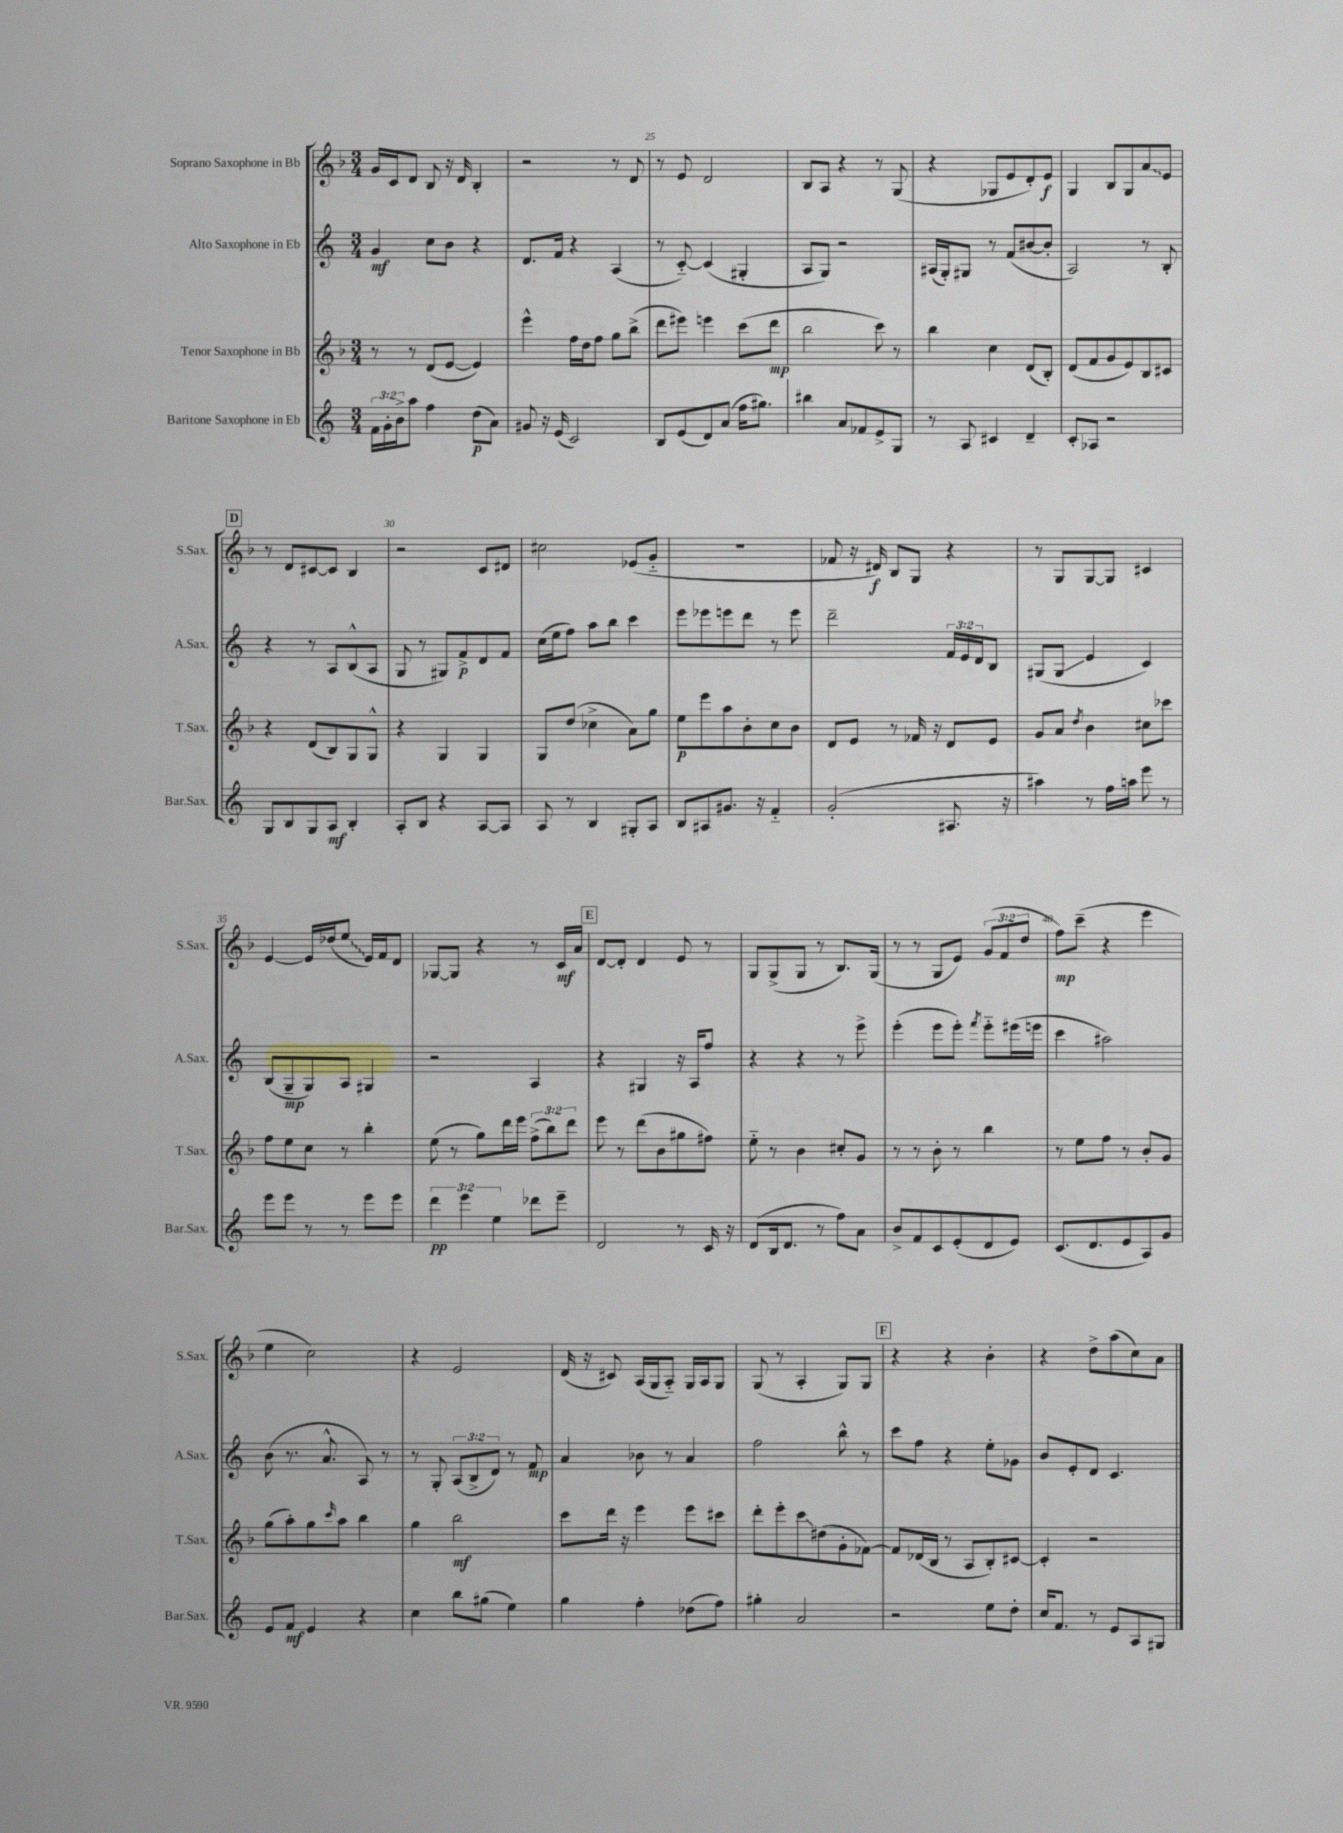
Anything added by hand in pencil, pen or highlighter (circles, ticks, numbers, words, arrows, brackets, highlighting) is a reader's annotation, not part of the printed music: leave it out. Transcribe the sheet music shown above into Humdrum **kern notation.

**kern	**kern	**kern	**kern
*staff4	*staff3	*staff2	*staff1
*clefG2	*clefG2	*clefG2	*clefG2
*k[]	*k[b-]	*k[]	*k[b-]
*M3/4	*M3/4	*M3/4	*M3/4
24f	8r	4g	16g
24g'	.	.	.
.	.	.	16c
24b^	.	.	.
8aa	8r	.	8d
4ff	(8d	8cc	8B-
.	[8e	8b	16r
.	.	.	16d
(8dd	4e])	4r	4B-'
8a)	.	.	.
=	=	=	=
8g#	4eee^^	8.d	2r
16r	.	.	.
(16e	.	16f	.
2c)	16ff	4r	.
.	16dd	.	.
.	8ff	.	.
.	8gg	(4A	8r
.	(8bb-^	.	8d
=	=	=	=
8B	8ddd	8r	8r
(8e	8eee#)	[8c'~)	8e
8d)	4eee	(4c]	2d
(8a	.	.	.
16ff	(8ccc	4G#'	.
8.gg#)	.	.	.
.	8ddd	.	.
=	=	=	=
4bb#	2bb-	8A	8B-
.	.	8G)	8A
8a	.	2r	4r
8f-	.	.	.
8e^	8ccc)	.	8r
8G	8r	.	(8G
=	=	=	=
8r	4bb-	(16A#	4r
.	.	16G')	.
8A	.	8G#	.
4c#	4cc	8r	8G-
.	.	(8f	8e
4d~	(8d	[8b#	8d')
.	8B-')	8b#']	8e
=	=	=	=
8c'	(8d	2A)	4G
8A-	8f	.	.
2r	8g	.	8B-
.	8e)	.	8G
.	8B-	8r	8a
.	8c#	8B'	8e
=	=	=	=
8G	4r	4r	8r
8B	.	.	8d
8G	(8d	8r	[8c#
8A	8B-)	8A	8c#]
4B'	8G	(8B^^	4B-
.	8G^^	8A	.
=	=	=	=
8A'	4r	8G	2r
8B	.	8r	.
4r	4G	8G#)	.
.	.	8f^	.
[8A	4G	8d	8c
8A]	.	8f	8d#
=	=	=	=
8A	8G	(16cc	2cc#
.	.	16ee	.
8r	(8dd	8ff)	.
4B	4cc-^	8aa	.
.	.	8bb	.
8G#'	8a)	4ccc	(8e-
8A	8gg	.	8g'~
=	=	=	=
8B	8ee	8eee	2.r
8A#	8eee	8eee-	.
8.g#	8aa	8eee	.
.	8b-'	8ddd	.
16r	.	.	.
4f'~	8cc	8r	.
.	8b-	8eee	.
=	=	=	=
(2g'	8d	2ddd~	8f-
.	8e	.	16r
.	.	.	16d#)
.	8r	.	8B-
.	16f-	.	8G
.	16r	.	.
8.A#	8d	24f	4r
.	.	24e	.
.	.	24d	.
.	8e	8B	.
16r	.	.	.
=	=	=	=
4aa#)	8g	(8G#	8r
.	8a	8G#	8G
.	8qdd	.	.
8r	4b-	4e	[8G
16ff	.	.	8G]
16aa	.	.	.
8eee	8cc#	4c)	4c#
8r	8ccc-	.	.
=	=	=	=
8eee	8ff	(8B	[4e
8eee	8ee	8G~	.
8r	8cc	8G)	16e]
.	.	.	(16dd-
8r	8r	8A	8ee
8eee	4bb-'	4G#	16e)
.	.	.	16f
8eee	.	.	8d
=	=	=	=
6ddd	(8ee	2r	[8G-
.	8r	.	8G-]
6eee	.	.	.
.	8gg)	.	4r
6ee	.	.	.
.	16ddd	.	.
.	16eee	.	.
8ddd-	(12ff^	4A	8r
.	12bb-)	.	.
8eee~	.	.	16c
.	12ddd	.	.
.	.	.	16a
=	=	=	=
2d	8eee	4r	[8d
.	8r	.	8d']
.	(8ddd	4G#	4d
.	8b-	.	.
8r	8gg#	16r	8e
.	.	16A	.
16c	8ff#)	8ff	8r
16r	.	.	.
=	=	=	=
(8d	8ee'~	4r	8G
16B	8r	.	(8G^
8.d	.	.	.
.	4b-	4r	8G
8r	.	.	8r
8ff)	8cc#'	8r	8.B-)
8a	8g	8eee^	.
.	.	.	(16G
=	=	=	=
8b^	8r	(4eee'	8r
8f	8r	.	8r
8c	8b-'	8eee	8G
(8e'	8r	8eee')	8e)
.	.	8qfff	.
8d	4bb-	8eee'~	(12g
.	.	.	12f
8e)	.	(16eee#	.
.	.	.	12dd
.	.	16eee	.
=	=	=	=
(8.c	8r	4ccc	8ff)
.	8ee	.	(8ccc~
8.d	.	.	.
.	8ff	2aa#)	4r
8e	8r	.	.
8A)	8b-'	.	4eee
8g	8g	.	.
=	=	=	=
8e	(8gg	(8b	4ee
8f	8aa')	8.r	.
4e	8gg	.	2cc)
.	.	8.a^^	.
.	16qqccc	.	.
.	8aa	.	.
4r	4bb-	8A)	.
.	.	8r	.
=	=	=	=
4cc	4gg	8r	4r
.	.	8G'	.
8bb	2bb-	(12A	2e
.	.	12B^	.
(8gg#	.	.	.
.	.	12d)	.
4ee)	.	8r	.
.	.	8f	.
=	=	=	=
4gg	8ccc	4a	(16d
.	.	.	16r
.	16ddd	.	8c#)
.	16r	.	.
4ff'	4eee	8b-	(16A
.	.	.	16G
.	.	8r	8A'~)
(8dd-	8eee	4a	16G
.	.	.	16A
8ff)	8ccc#	.	8G
=	=	=	=
4gg#'	8ddd'	2ff	(8G
.	8eee'	.	8r
2a	8ccc	.	4A'
.	(8dd#	.	.
.	8g'	8bb^^	8G)
.	[8f-)	8r	8G
=	=	=	=
2r	8f-]	8ccc	4r
.	(16d-	8ff	.
.	16B-	.	.
.	8r	4r	4r
.	8A	.	.
8ee	8B-')	8ee'	4b-'
8dd'	[8c#	8g-	.
=	=	=	=
16cc	4c#']	8b	4r
8.f	.	.	.
.	.	8e'	.
8r	2r	8d	8dd^
8e	.	4.c	(8aa
8A	.	.	8cc)
8G#	.	.	8a
==	==	==	==
*-	*-	*-	*-
